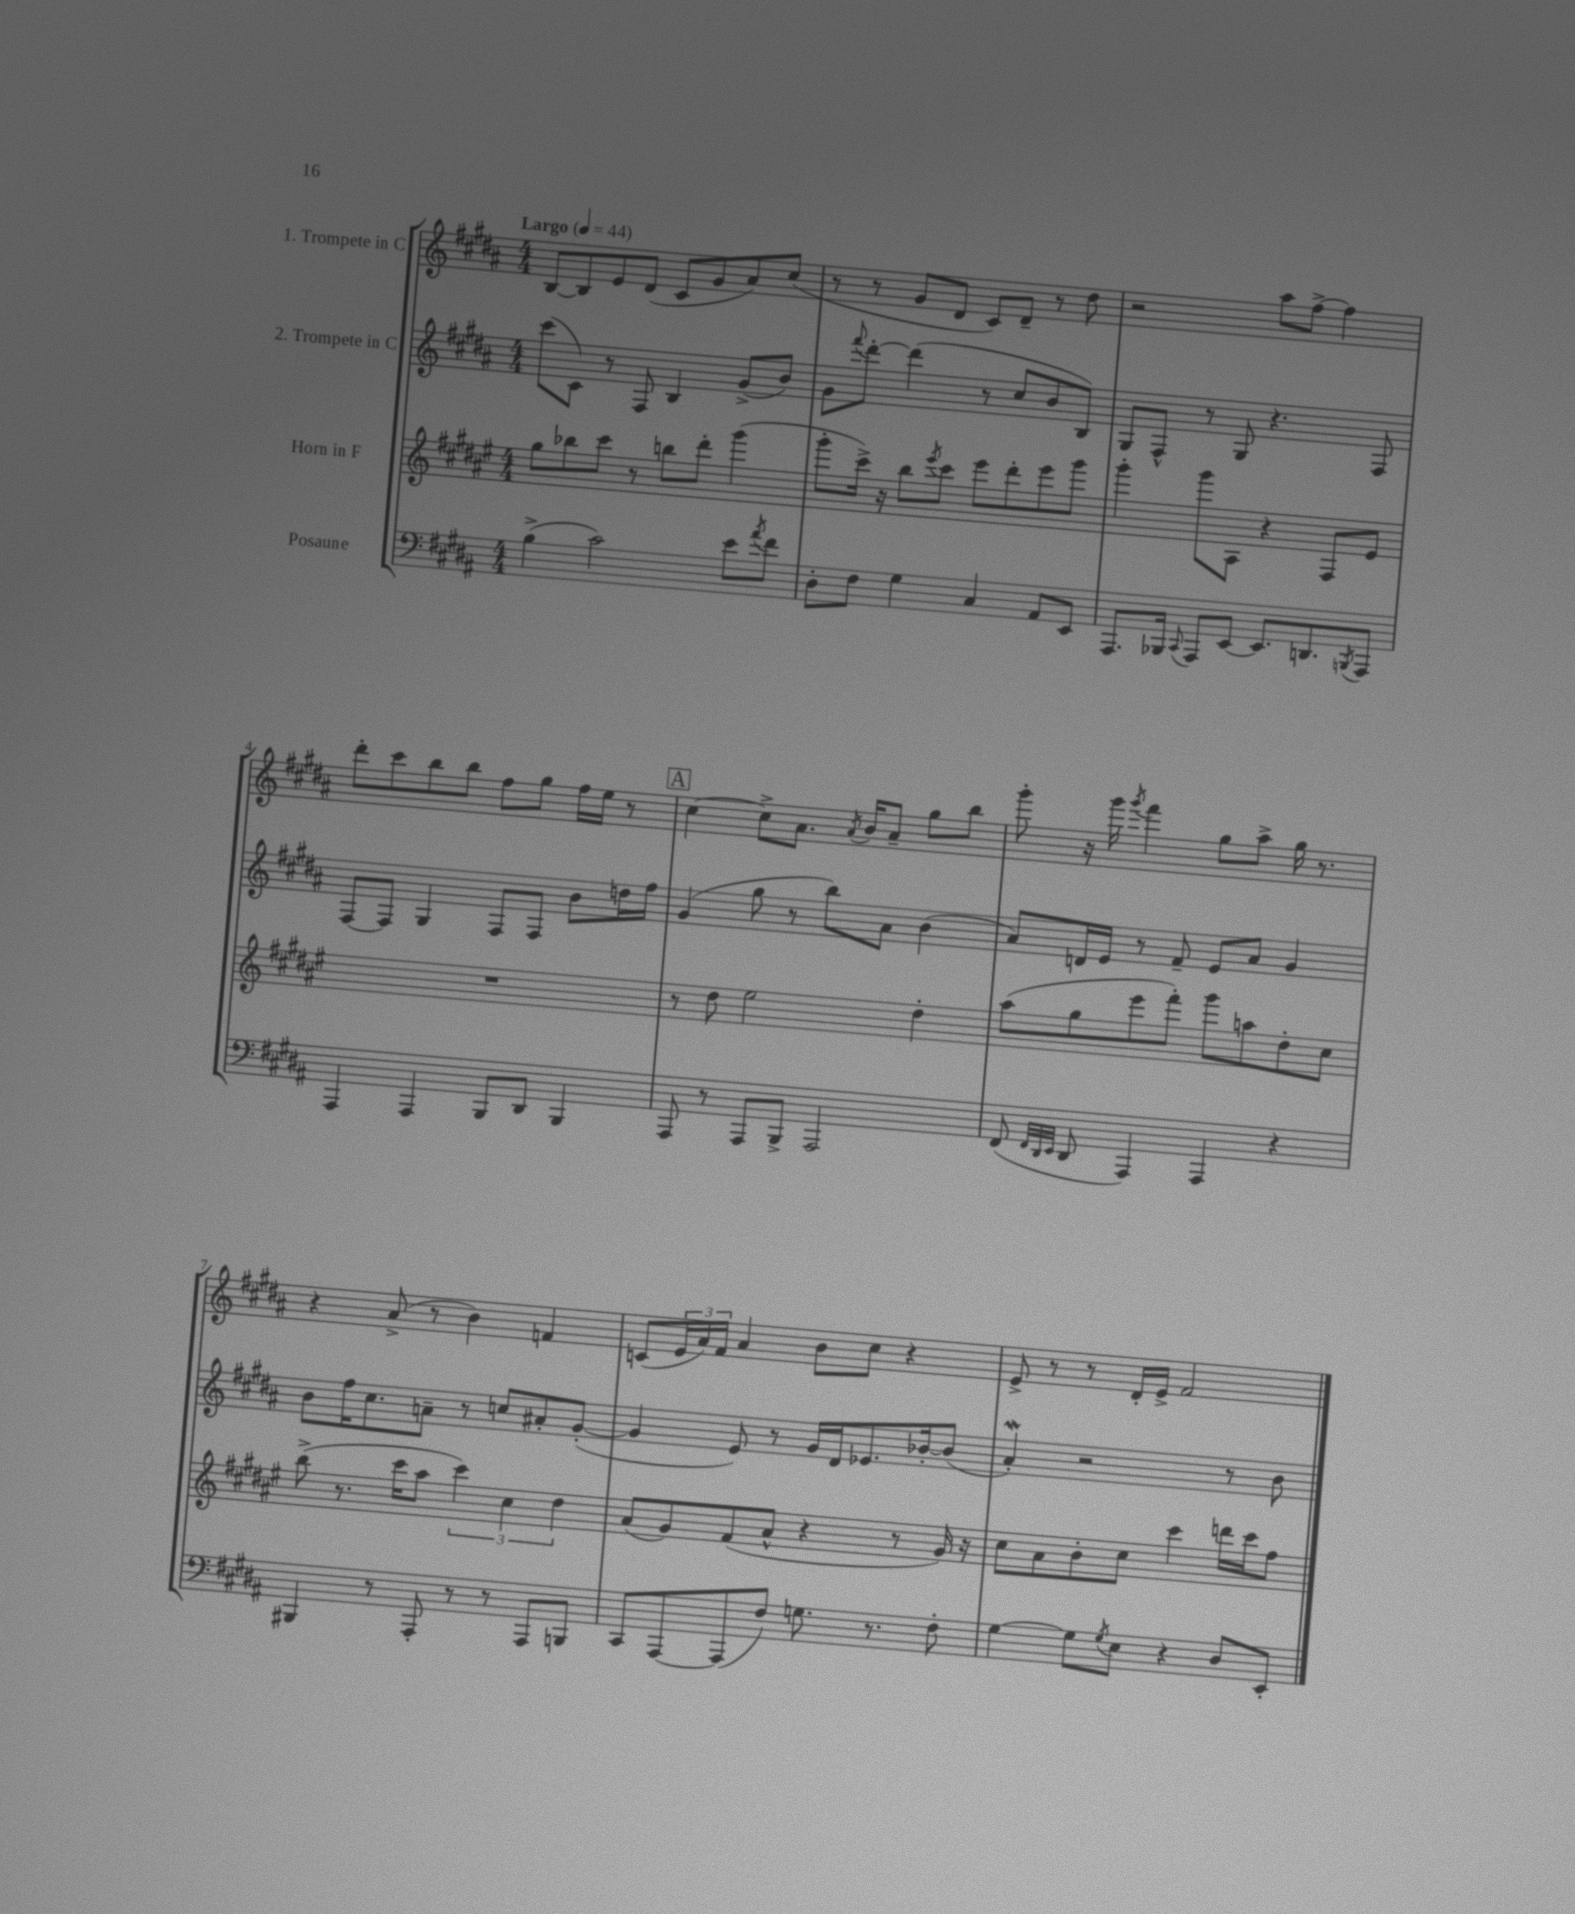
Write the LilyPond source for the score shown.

<<
\new StaffGroup <<
\new Staff = "s0" \with { instrumentName = "1. Trompete in C" } {
    \clef treble \key b \major \numericTimeSignature \time 4/4 \tempo "Largo" 4 = 44
    b8~ b8 e'8 dis'8( cis'8 gis'8 ais'8) cis''8( |
    r8 r8 gis'8 dis'8 cis'8) dis'8-- r8 dis''8 |
    r2 ais''8 fis''8~-> fis''4 |
    dis'''8-. cis'''8 b''8 b''8 fis''8 gis''8 fis''16 e''16 r8 |
    \mark \markup { \box "A" } cis''4~ cis''8-> ais'8. \acciaccatura { ais'8 } b'16 ais'8-- gis''8 b''8 |
    gis'''8-. r16 gis'''16 \acciaccatura { gis'''8 } fis'''4 gis''8 ais''8-> gis''16 r8. |
    r4 ais'8->( r8 b'4) f'4 |
    c'8( \tuplet 3/2 { e'16 ais'16) fis'16 } ais'4 b'8 cis''8 r4 |
    e'8-> r8 r8 dis'16-. e'16-> fis'2 \bar "|." |
}
\new Staff = "s1" \with { instrumentName = "2. Trompete in C" } {
    \clef treble \key b \major \numericTimeSignature \time 4/4
    cis'''8( cis'8) r8 fis8 b4 gis'8->( b'8) |
    gis'8 \appoggiatura { fis'''8 } dis'''8~-. dis'''4( r8 cis''8 b'8 b8) |
    gis8 fis8-^ r8 gis8 r4. fis8 |
    fis8~ fis8 gis4 fis8 fis8 b'8 d''16 fis''16 |
    \mark \markup { \box "A" } gis'4( gis''8 r8 b''8) ais'8 b'4( |
    ais'8) d'16 e'16 r8 fis'8-- e'8 ais'8 gis'4 |
    b'8 fis''16 cis''8. a'8-- r8 c''8 ais'8-. gis'8~-.( |
    gis'4 e'8) r8 gis'16 dis'16 ees'8. bes'16~-. bes'8( |
    ais'4-.\mordent) r2 r8 b'8 \bar "|." |
}
\new Staff = "s2" \with { instrumentName = "Horn in F" } {
    \clef treble \key fis \major \numericTimeSignature \time 4/4
    gis''8 bes''8 cis'''8 r8 b''8 dis'''8-. gis'''4( |
    gis'''8-. cis'''16->) r16 b''8 \acciaccatura { eis'''8 } cis'''8 eis'''8 dis'''8-. eis'''8 gis'''8 |
    gis'''4-. gis'''8 ais8 r4 fis8 eis'8 |
    R1 |
    \mark \markup { \box "A" } r8 dis''8 eis''2 dis''4-. |
    ais''8( gis''8 eis'''8 fis'''8-.) gis'''8 a''8 dis''8-. cis''8 |
    b''8->( r8. cis'''16 ais''8 \tuplet 3/2 { cis'''4) cis''4 dis''4 } |
    ais'8( gis'8) fis'8( ais'8-^ r4 r8 gis'16) r16 |
    cis''8 ais'8 b'8-. cis''8 cis'''4 d'''16 cis'''16 fis''8 \bar "|." |
}
\new Staff = "s3" \with { instrumentName = "Posaune" } {
    \clef bass \key b \major \numericTimeSignature \time 4/4
    b4->( cis'2) e'8 \acciaccatura { ais'8 } fis'8 |
    dis8-. fis8 gis4 cis4 ais,8 e,8 |
    ais,,8. bes,,16 \appoggiatura { cis,8 } ais,,8 e,8~ e,8. d,8. \acciaccatura { b,,8 } ais,,8 |
    ais,,4 ais,,4 b,,8 dis,8 b,,4 |
    \mark \markup { \box "A" } ais,,8 r8 ais,,8 b,,8-> ais,,2 |
    fis,8( \grace { fis,32 dis,32 e,32 } dis,8 ais,,4) ais,,4 r4 |
    bis,,4 r8 ais,,8-. r8 r8 ais,,8 b,,8 |
    cis,8 ais,,8~ ais,,8( fis8) g8. r8. fis8-. |
    gis4~ gis8 \acciaccatura { gis8 } e8 r4 dis8 e,8-. \bar "|." |
}
>>
>>
